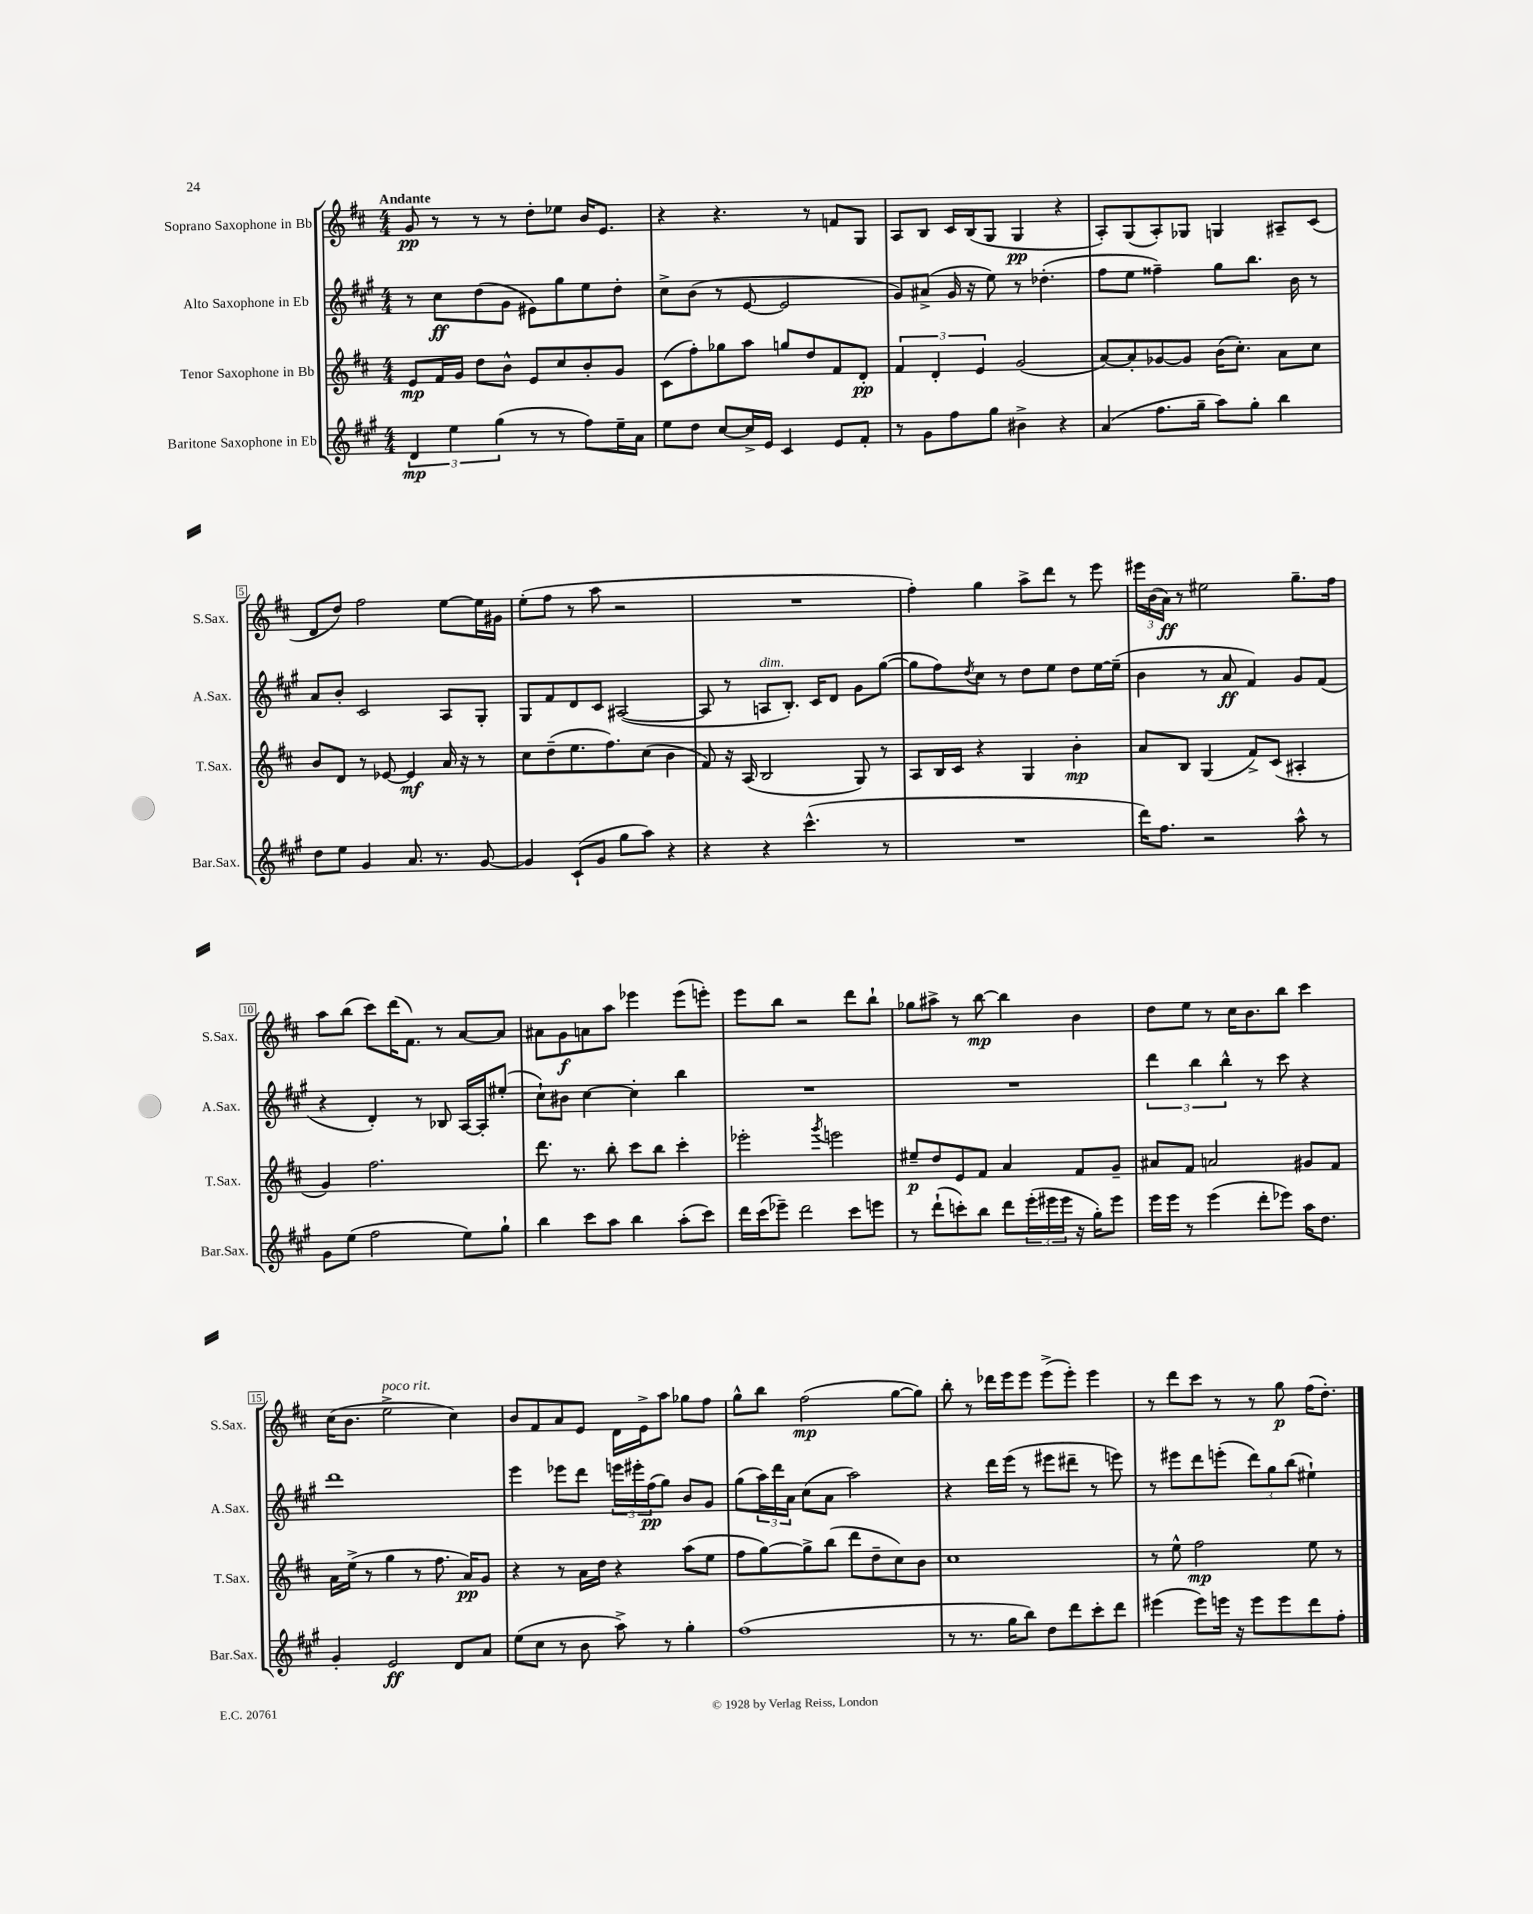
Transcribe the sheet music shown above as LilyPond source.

<<
\new StaffGroup <<
\new Staff = "s0" \with { instrumentName = "Soprano Saxophone in Bb" shortInstrumentName = "S.Sax." } {
    \clef treble \key d \major \numericTimeSignature \time 4/4 \tempo "Andante"
    g'8\pp r8 r8 r8 d''8-. ees''8 b'16 e'8. |
    r4 r4. r8 f'8 g8 |
    a8 b8 cis'16 b16( g8 g4\pp r4 |
    a8-.) g8( a8-.) ges8 g4 ais8-- cis'8( |
    d'8 d''8) fis''2 e''8~ e''16 gis'16 |
    e''8-.( fis''8 r8 a''8 r2 |
    R1 |
    fis''4-.) g''4 a''8-> d'''8 r8 e'''8 |
    \tuplet 3/2 { eis'''16 b'16( a'16\ff) } r8 eis''2 g''8.-- fis''16 |
    a''8 b''8( cis'''8) d'''16( fis'8.) r8 a'8~ a'8 |
    ais'8 g'8\f a'8 a''8 ees'''4 ees'''8( e'''8-.) |
    e'''8 b''8 r2 d'''8 b''8-! |
    ges''8 ais''8-> r8 b''8~\mp b''4 b'4 |
    d''8 e''8 r8 cis''16 b'8. b''8 cis'''4 |
    cis''16( b'8. e''2->^\markup { \italic "poco rit." } cis''4) |
    b'8 fis'8 a'8 e'8 d'16 e'16-> a''8 ges''8 fis''8 |
    g''8-^ b''8 fis''2\mp( g''8~ g''8) |
    b''8-. r8 des'''16 e'''16 e'''8 e'''8->( e'''8-.) e'''4 |
    r8 d'''8 cis'''8 r8 r8 g''8\p fis''16( d''8.-.) \bar "|." |
}
\new Staff = "s1" \with { instrumentName = "Alto Saxophone in Eb" shortInstrumentName = "A.Sax." } {
    \clef treble \key a \major \numericTimeSignature \time 4/4
    r8 cis''8\ff d''8( gis'8 eis'8) gis''8 e''8 d''8-. |
    cis''8-> b'8( r8 e'8~ e'2 |
    gis'8) ais'8->( gis'16 r16 e''8) r8 des''4.-.( |
    fis''8 e''8 fisis''4--) gis''8 b''8. b'16 r8 |
    a'8 b'8-. cis'2 a8 gis8-. |
    gis8 fis'8 d'8 cis'8 ais2~( |
    ais8 r8 a8^\markup { \italic "dim." } b8.-.) cis'16 d'8 gis'8 gis''8~( |
    gis''8 fis''8) \acciaccatura { d''8 } cis''8 r8 d''8 e''8 d''8 e''16~ e''16--( |
    b'4 r8 a'8\ff fis'4) gis'8 fis'8( |
    r4 d'4-.) r8 bes8 a16~ a16-. eis''8-.( |
    cis''8-!) bis'8 cis''4~ cis''4-. b''4 |
    R1 |
    R1 |
    \tuplet 3/2 { d'''4 b''4 b''4-^ } r8 cis'''8 r4 |
    d'''1 |
    e'''4 ees'''8 d'''8 \tuplet 3/2 { e'''16 eis'''16-. fis''16\pp( } gis''8) b'8 gis'8 |
    gis''8( \tuplet 3/2 { a''16) d'''16 a'16 } cis''8( a'8 a''2) |
    r4 d'''16 e'''16( r8 eis'''8 dis'''8-- r8 e'''8) |
    r8 eis'''8 d'''8 e'''8-.( \tuplet 3/2 { d'''8) gis''8 b''8( } eis''4-!) \bar "|." |
}
\new Staff = "s2" \with { instrumentName = "Tenor Saxophone in Bb" shortInstrumentName = "T.Sax." } {
    \clef treble \key d \major \numericTimeSignature \time 4/4
    e'8\mp fis'16 g'16 d''8 b'8-^ e'8 cis''8 b'8-. g'8 |
    cis'8( fis''8-.) ges''8 a''8 g''8 d''8 fis'8 d'8-.\pp |
    \tuplet 3/2 { fis'4 d'4-. e'4 } g'2( |
    a'8~) a'8-. ges'8~ ges'8 b'16( cis''8.-.) a'8 cis''8 |
    b'8 d'8 r8 ees'8~ ees'4\mf a'16 r16 r8 |
    cis''8 d''8--( e''8. fis''8.) cis''8( b'4 |
    fis'8) r16 a16( b2 g8) r8 |
    a8 b16 cis'16 r4 g4 b'4-.\mp |
    a'8 b8 g4( fis'8->) cis'8( ais4-. |
    g'4) fis''2. |
    d'''8. r8. b''8-. cis'''8 b''8 cis'''4-. |
    ees'''2-. \acciaccatura { g'''8 } e'''2 |
    eis''8--\p d''8 e'8 fis'8 a'4 fis'8 g'8-- |
    ais'8 fis'8 a'2 gis'8 fis'8 |
    a'16 e''16->( r8 g''4 r8 fis''8. a'16\pp) g'8 |
    r4 r8 a'16 d''16 r4 a''8( e''8 |
    fis''8 g''8~) g''8-> b''8( d'''8 d''8-- cis''8) b'8 |
    cis''1 |
    r8 e''8-^ fis''2\mp e''8 r8 \bar "|." |
}
\new Staff = "s3" \with { instrumentName = "Baritone Saxophone in Eb" shortInstrumentName = "Bar.Sax." } {
    \clef treble \key a \major \numericTimeSignature \time 4/4
    \tuplet 3/2 { d'4\mp e''4 gis''4( } r8 r8 fis''8) e''16-- a'16 |
    e''8 d''8 cis''8~ cis''16-> e'16 cis'4 e'8 fis'8-. |
    r8 gis'8 fis''8 gis''8 bis'4-> r4 |
    a'4( fis''8. gis''16-- a''8) gis''8-. b''4 |
    d''8 e''8 gis'4 a'8. r8. gis'8~ |
    gis'4 cis'8-!( gis'8 gis''8 a''8) r4 |
    r4 r4 cis'''4.-^( r8 |
    R1 |
    d'''16) fis''8. r2 a''8-^ r8 |
    gis'8 e''8( fis''2 e''8) gis''8-! |
    b''4 cis'''8 a''8 b''4 a''8-.( cis'''8) |
    d'''16 cis'''16( ees'''8--) d'''2 cis'''8 e'''8 |
    r8 d'''8-!( c'''8-.) b''8 d'''8 \tuplet 3/2 { e'''16-.( eis'''16 eis'''16 } r16 gis''16-.) eis'''8 |
    e'''16 e'''16 r8 e'''4( d'''8-. ees'''8) a''16 d''8. |
    gis'4-. e'2\ff d'8 a'8 |
    e''8( cis''8 r8 b'8 a''8->) r8 gis''4-. |
    fis''1( |
    r8 r8. gis''16 b''8) d''8 d'''8 cis'''8-. d'''8 |
    eis'''4( eis'''8) e'''16 r16 e'''8 e'''8 d'''8 fis''8-. \bar "|." |
}
>>
>>
\layout { \context { \Score \override BarNumber.stencil = #(make-stencil-boxer 0.1 0.3 ly:text-interface::print) } }
